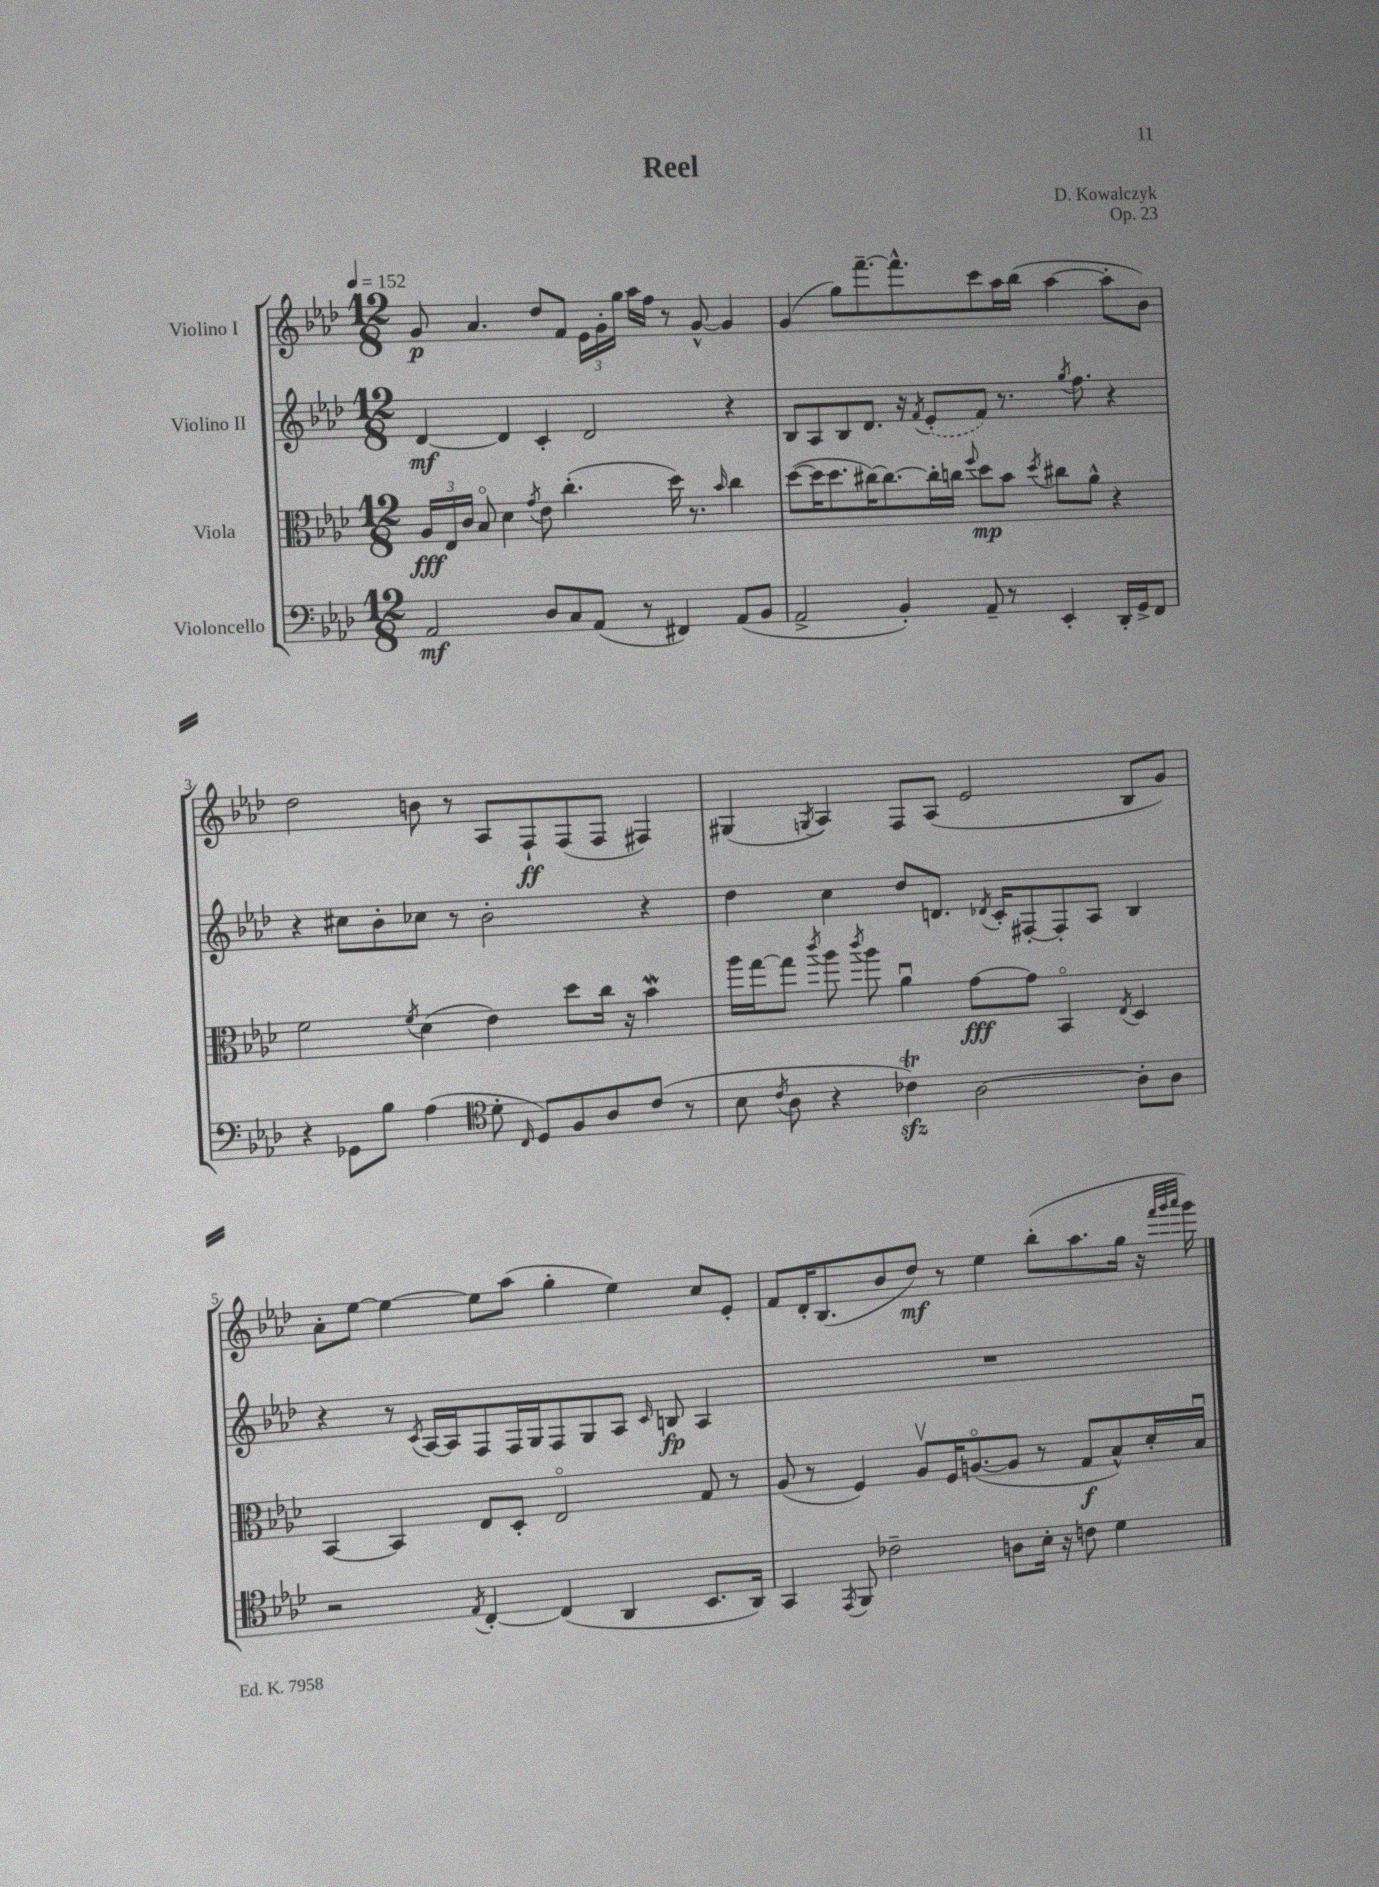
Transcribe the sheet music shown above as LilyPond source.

\header { title = "Reel" composer = "D. Kowalczyk" opus = "Op. 23" }
<<
\new StaffGroup <<
\new Staff = "s0" \with { instrumentName = "Violino I" } {
    \clef treble \key aes \major \numericTimeSignature \time 12/8 \tempo 4 = 152
    \autoBeamOff g'8\p aes'4. des''8[ f'8] \tuplet 3/2 { ees'16[ g'16-. g''16] } aes''16[ f''16] r8 g'8~-^ g'4 |
    g'4( g''8[) f'''8.~-- f'''8.-^ c'''8 aes''16 bes''16]( aes''4~ aes''8[-. bes'8]) |
    des''2 b'8 r8 aes8[ f8-!\ff f8( f8] fis4) |
    gis4( \acciaccatura { g8 } aes4) f8[ aes8]( ees'2 bes8[ g'8]) |
    aes'8[-. ees''8]~ ees''4~ ees''8[ aes''8]( g''4-. ees''4) c''8[ ees'8]-. |
    f'8[ des'16-. bes8.( bes'8 des''8]\mf) r8 ees''4 bes''8[-.( aes''8. g''16] r16 \grace { f'''32[ g'''32 aes'''32] } g'''16) \bar "|." |
}
\new Staff = "s1" \with { instrumentName = "Violino II" } {
    \clef treble \key aes \major \numericTimeSignature \time 12/8
    \autoBeamOff des'4~\mf des'4 c'4-. des'2 r4 |
    bes8[ aes8 bes8 des'8.] r16 \acciaccatura { f'8 } \once \slurDashed ees'8[-.( f'8]) r8. \acciaccatura { g''8 } f''8. r4 |
    r4 cis''8[ bes'8-. ces''8] r8 bes'2-. r4 |
    des''4 c''4 des''8[ d'8.] \acciaccatura { des'8 } c'16[-. fis8~-. fis8-. aes8] bes4 |
    r4 r8 \acciaccatura { c'8 } aes16[~ aes16 f8 f16 g16 f8 g8 aes8] \grace { c'16 } b8\fp aes4 |
    R1. \bar "|." |
}
\new Staff = "s2" \with { instrumentName = "Viola" } {
    \clef alto \key aes \major \numericTimeSignature \time 12/8
    \autoBeamOff \tuplet 3/2 { aes16[\fff ees16 c'16] } bes8\flageolet des'4 \acciaccatura { g'8 } ees'8 c''4.-.( des''16) r8. \grace { bes'16 } c''4 |
    des''8[~( des''16 des''8. cis''16~) cis''8.~ cis''16-. c''16] \appoggiatura { f''8 } des''8[\mp bes'8] \acciaccatura { des''8 } cis''8[ aes'8]-^ r4 |
    f'2 \acciaccatura { f'8 } des'4( ees'4) des''8[ c''16] r16 bes'4\mordent |
    aes''16[ g''16~ g''8] \acciaccatura { c'''8 } aes''8 \acciaccatura { c'''8 } aes''8 aes'4\downbow g'8[~\fff g'8] bes,4\flageolet \acciaccatura { ees8 } des4 |
    bes,4~ bes,4 ees8[ des8]-. ees2\flageolet g8 r8 |
    aes8( r8 f4) aes8[\upbow f16 a8.~\flageolet( a8] r8 g8[\f bes8-^) des'16-. bes16]\downbow \bar "|." |
}
\new Staff = "s3" \with { instrumentName = "Violoncello" } {
    \clef bass \key aes \major \numericTimeSignature \time 12/8
    \autoBeamOff aes,2\mf des8[ c8 aes,8]( r8 fis,4) aes,8[( bes,8] |
    aes,2-> bes,4-.) aes,8-- r8 ees,4-. des,16[-. g,16-> f,8] |
    r4 ges,8[ bes8] aes4( \clef tenor des'8-. \grace { c16 } des8[) f8 aes8 c'8]( r8 |
    bes8 \acciaccatura { c'8 } aes8 r4 ces'4\trill\sfz) aes2~ aes8[-. aes8] |
    r2 \acciaccatura { ees8 } c4~-. c4( aes,4 bes,8.[ aes,16]) |
    g,4 \acciaccatura { ees,8 } f,8 ces'2-- a8[ bes16]-. r16 c'8 des'4 \bar "|." |
}
>>
>>
